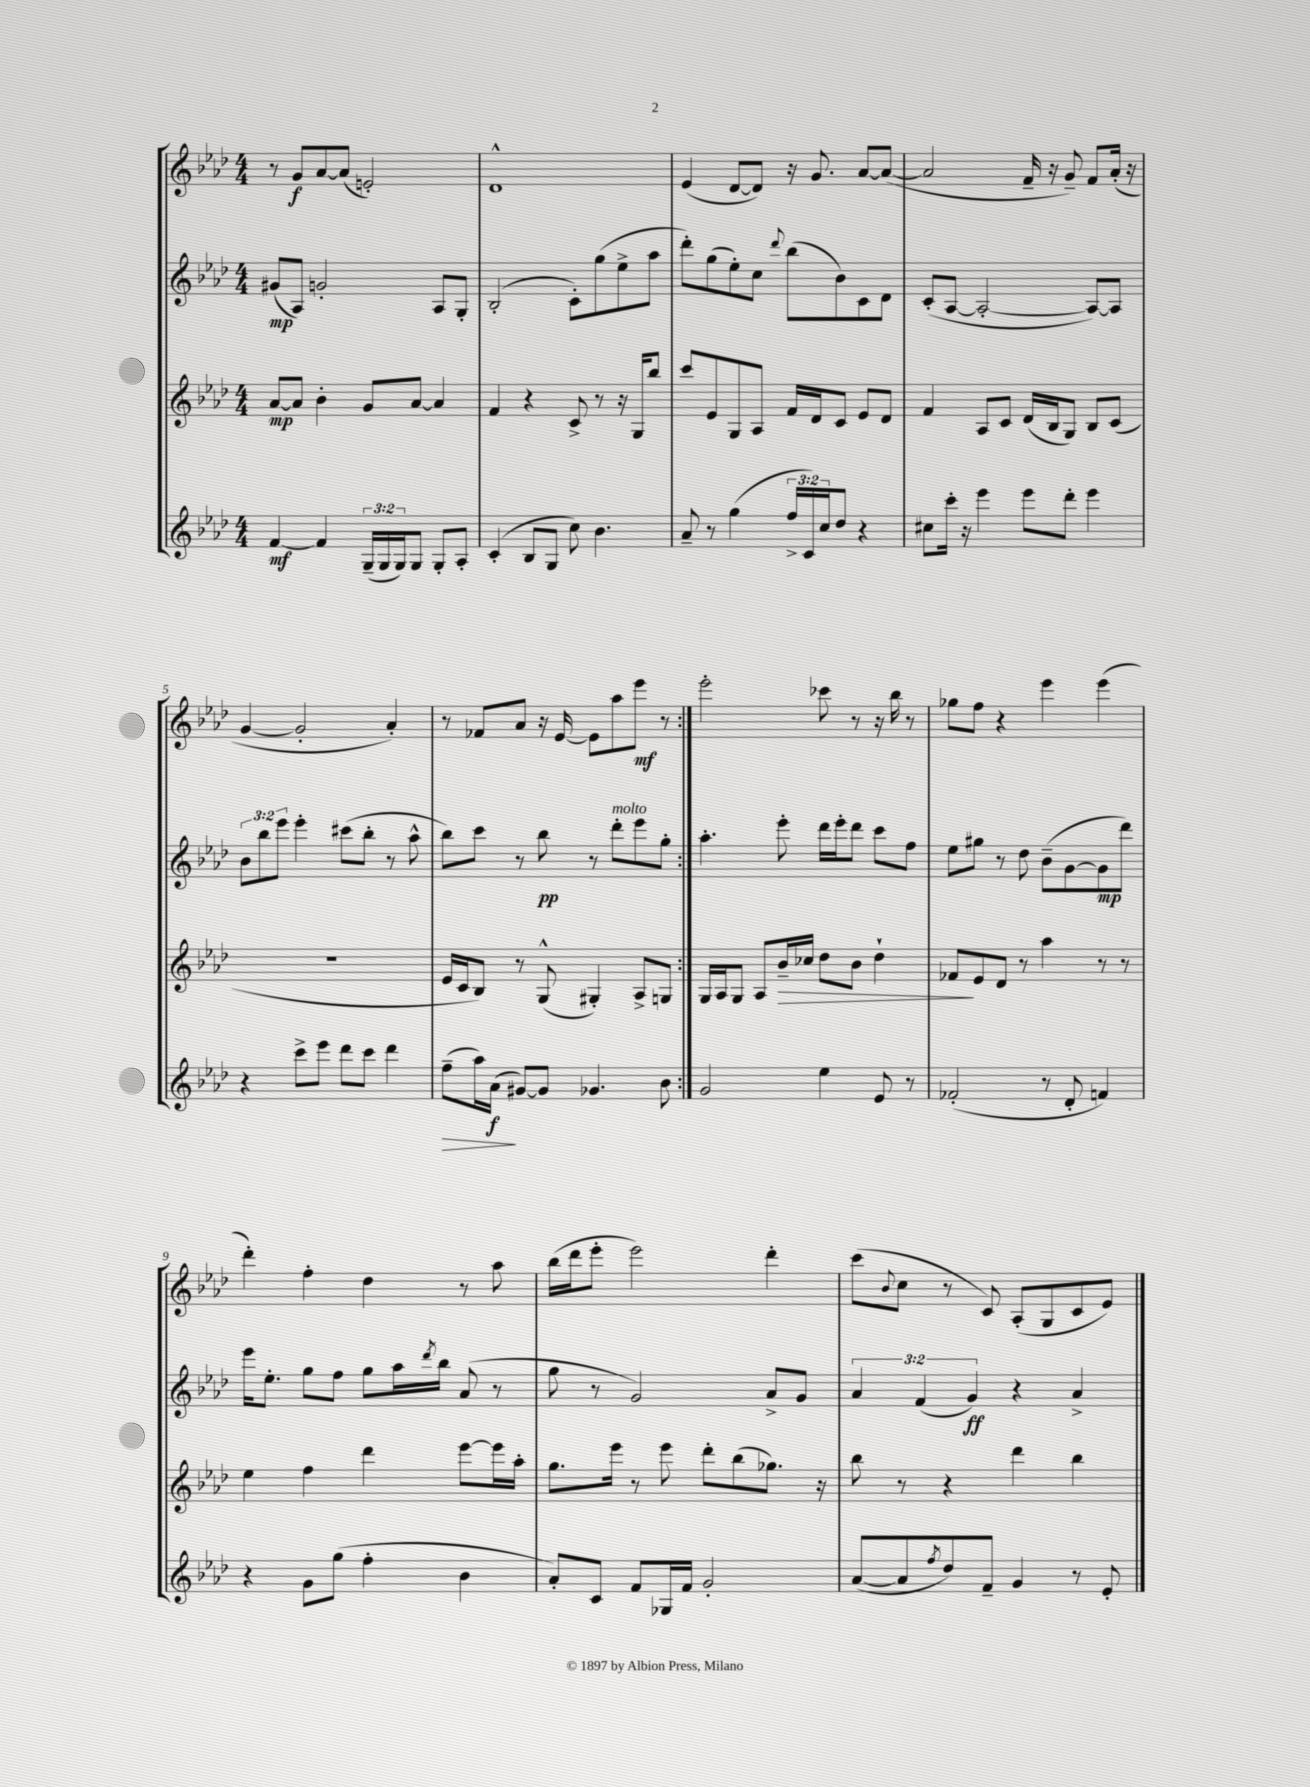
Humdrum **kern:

**kern	**dynam	**kern	**dynam	**kern	**dynam	**kern	**dynam
*part4	*part4	*part3	*part3	*part2	*part2	*part1	*part1
*staff4	*staff4	*staff3	*staff3	*staff2	*staff2	*staff1	*staff1
*clefG2	*	*clefG2	*	*clefG2	*	*clefG2	*
*k[b-e-a-d-]	*	*k[b-e-a-d-]	*	*k[b-e-a-d-]	*	*k[b-e-a-d-]	*
*M4/4	*	*M4/4	*	*M4/4	*	*M4/4	*
=1	=1	=1	=1	=1	=1	=1	=1
[4f/	mf	[8a-/L	mp	(8g#X/L	mp	8r	.
.	.	8a-/J]	.	8A-/J)	.	8g/L	f
4f/]	.	4b-'\	.	2gn'/	.	[8a-/	.
.	.	.	.	.	.	(8a-/J]	.
(24G~/LL	.	8g/L	.	.	.	2en'/)	.
24G/	.	.	.	.	.	.	.
24G/J)	.	.	.	.	.	.	.
8G/J	.	[8a-/J	.	.	.	.	.
8G'/L	.	4a-/]	.	8A-/L	.	.	.
8A-'/J	.	.	.	8G'/J	.	.	.
=2	=2	=2	=2	=2	=2	=2	=2
(4c'/	.	4f/	.	(2B-'/	.	1d-^^	.
8B-/L	.	4r	.	.	.	.	.
8G/J	.	.	.	.	.	.	.
8cc\)	.	8c^/	.	8c'\L)	.	.	.
4.b-\	.	8r	.	(8gg\	.	.	.
.	.	16r	.	8ee-^\	.	.	.
.	.	16G/KL	.	.	.	.	.
.	.	8bb-/J	.	8aa-\J	.	.	.
=3	=3	=3	=3	=3	=3	=3	=3
8a-~/	.	8ccc/L	.	8ddd-'\L)	.	(4e-/	.
8r	.	8e-/	.	(8gg\	.	.	.
(4gg\	.	8G/	.	8ee-'\)	.	[8d-/L	.
.	.	8A-/J	.	8cc\J	.	8d-/J])	.
.	.	.	.	8qqddd-/	.	.	.
24ff^/LL	.	16f/LL	.	(8bb-\L	.	16r	.
24c/)	.	.	.	.	.	.	.
.	.	16d-/J	.	.	.	8.g/	.
24cc/J	.	.	.	.	.	.	.
8dd-/J	.	8c/J	.	8b-\)	.	.	.
4r	.	8e-/L	.	8c\	.	[8a-/L	.
.	.	8d-/J	.	8d-\J	.	(8a-/J_	.
=4	=4	=4	=4	=4	=4	=4	=4
8cc#X\L	.	4f/	.	(8c'/L	.	2a-/]	.
16ccc'\Jk	.	.	.	[8A-/J	.	.	.
16r	.	.	.	.	.	.	.
4eee-\	.	8A-/L	.	2A-'/_	.	.	.
.	.	8c/J	.	.	.	.	.
8eee-\L	.	(16d-/LL	.	.	.	16f~/	.
.	.	16B-/J	.	.	.	16r	.
8ddd-'\J	.	8G/J)	.	.	.	8g~/)	.
4eee-\	.	8B-/L	.	8A-/L_)	.	8f/L	.
.	.	(8c/J	.	8A-/J]	.	(16a-'/Jk	.
.	.	.	.	.	.	16r	.
!!LO:LB:g=z
=5	=5	=5	=5	=5	=5	=5	=5
4r	.	1r	.	12b-\L	.	[4g/	.
.	.	.	.	12bb-\	.	.	.
.	.	.	.	12eee-\J	.	.	.
8ccc^\L	.	.	.	4eee-'\	.	2g'/]	.
8eee-\J	.	.	.	.	.	.	.
8ddd-\L	.	.	.	(8ccc#X\L	.	.	.
8ccc\J	.	.	.	8bb-'\J	.	.	.
4ddd-\	.	.	.	8r	.	4a-'/)	.
.	.	.	.	8aa-^^\	.	.	.
=6	=6	=6	=6	=6	=6	=6	=6
!	!LO:HP:b	!	!	!	!	!	!
(8ff~\L	>	16e-/LL	.	8bb-\L)	.	8r	.
.	.	16c/J	.	.	.	.	.
16aa-\L)	.	8B-/J)	.	8ccc\J	.	8f-X/L	.
(16a-\JJ	f	.	.	.	.	.	.
[8g#X/L)	]	8r	.	8r	.	8a-/J	.
8g#/J]	.	(8G^^/	.	8bb-\	pp	16r	.
.	.	.	.	.	.	[16e-/	.
4.g-X/	.	4G#X'/)	.	8r	.	8e-\L]	.
!	!	!	!	!LO:TX:a:i:t=molto	!	!	!
.	.	.	.	8ddd-'\L	.	8aa-\	.
.	.	8A-^/L	.	8eee-\	.	8eee-\J	mf
8b-\	.	8Gn/J	.	8gg'\J	.	8r	.
=7:|!	=7:|!	=7:|!	=7:|!	=7:|!	=7:|!	=7:|!	=7:|!
2g/	.	16G/LL	.	4.aa-'\	.	2eee-'\	.
.	.	16A-/J	.	.	.	.	.
.	.	8G/J	.	.	.	.	.
.	.	8A-/L	.	.	.	.	.
!	!	!	!LO:HP:b	!	!	!	!
.	.	16b-~/L	>	8eee-'\	.	.	.
.	.	16cc-X/JJ	.	.	.	.	.
4ee-\	.	8dd-\L	.	16ddd-\LL	.	8ccc-X\	.
.	.	.	.	16eee-'\J	.	.	.
.	.	8b-\J	.	8ddd-\J	.	8r	.
8e-/	.	4dd-`\	.	8ccc\L	.	16r	.
.	.	.	.	.	.	16bb-\	.
8r	.	.	.	8ff\J	.	8r	.
=8	=8	=8	=8	=8	=8	=8	=8
(2f-X'/	.	8f-X/L	.	8ee-\L	.	8gg-X\L	.
.	.	8e-/	]	8gg#X\J	.	8ff\J	.
.	.	8d-/J	.	8r	.	4r	.
.	.	8r	.	8dd-\	.	.	.
8r	.	4aa-\	.	(8b-~\L	.	4eee-\	.
8d-'/	.	.	.	[8g\	.	.	.
4fn/)	.	8r	.	8g\]	mp	(4eee-\	.
.	.	8r	.	8ddd-\J)	.	.	.
!!LO:LB:g=z
=9	=9	=9	=9	=9	=9	=9	=9
4r	.	4ee-\	.	16eee-\KL	.	4ddd-'\)	.
.	.	.	.	8.ee-'\J	.	.	.
8g\L	.	4ff\	.	8gg\L	.	4ff'\	.
(8gg\J	.	.	.	8ff\J	.	.	.
4ff'\	.	4ddd-\	.	8gg\L	.	4dd-\	.
.	.	.	.	16aa-\L	.	.	.
.	.	.	.	8qddd-/	.	.	.
.	.	.	.	16bb-\JJ	.	.	.
4b-\	.	[8eee-\L	.	(8a-/	.	8r	.
.	.	16eee-\L]	.	8r	.	8aa-\	.
.	.	16aa-'\JJ	.	.	.	.	.
=10	=10	=10	=10	=10	=10	=10	=10
8a-'/L)	.	8.gg\L	.	8gg\	.	(16bb-\LL	.
.	.	.	.	.	.	16ddd-\J	.
8c/J	.	.	.	8r	.	8eee-'\J	.
.	.	16eee-\Jk	.	.	.	.	.
8f/L	.	8r	.	2g/)	.	2eee-\)	.
16G-X/L	.	8eee-\	.	.	.	.	.
16f/JJ	.	.	.	.	.	.	.
2g'/	.	8ddd-'\L	.	.	.	.	.
.	.	(8bb-\	.	.	.	.	.
.	.	8.gg-X\J)	.	8a-^/L	.	4ddd-'\	.
.	.	.	.	8g/J	.	.	.
.	.	16r	.	.	.	.	.
=11	=11	=11	=11	=11	=11	=11	=11
([8a-/L	.	8bb-\	.	6a-/	.	(8ccc\L	.
.	.	.	.	.	.	8qqb-/	.
8a-/]	.	8r	.	.	.	8cc\J	.
.	.	.	.	(6f/	.	.	.
8qff/	.	.	.	.	.	.	.
8dd-/)	.	4r	.	.	.	8r	.
.	.	.	.	6g/)	ff	.	.
8f~/J	.	.	.	.	.	8c/)	.
4g/	.	4ddd-\	.	4r	.	(8A-'/L	.
.	.	.	.	.	.	8G/	.
8r	.	4bb-\	.	4a-^/	.	8c/	.
8e-'/	.	.	.	.	.	8e-/J)	.
==	==	==	==	==	==	==	==
*-	*-	*-	*-	*-	*-	*-	*-
